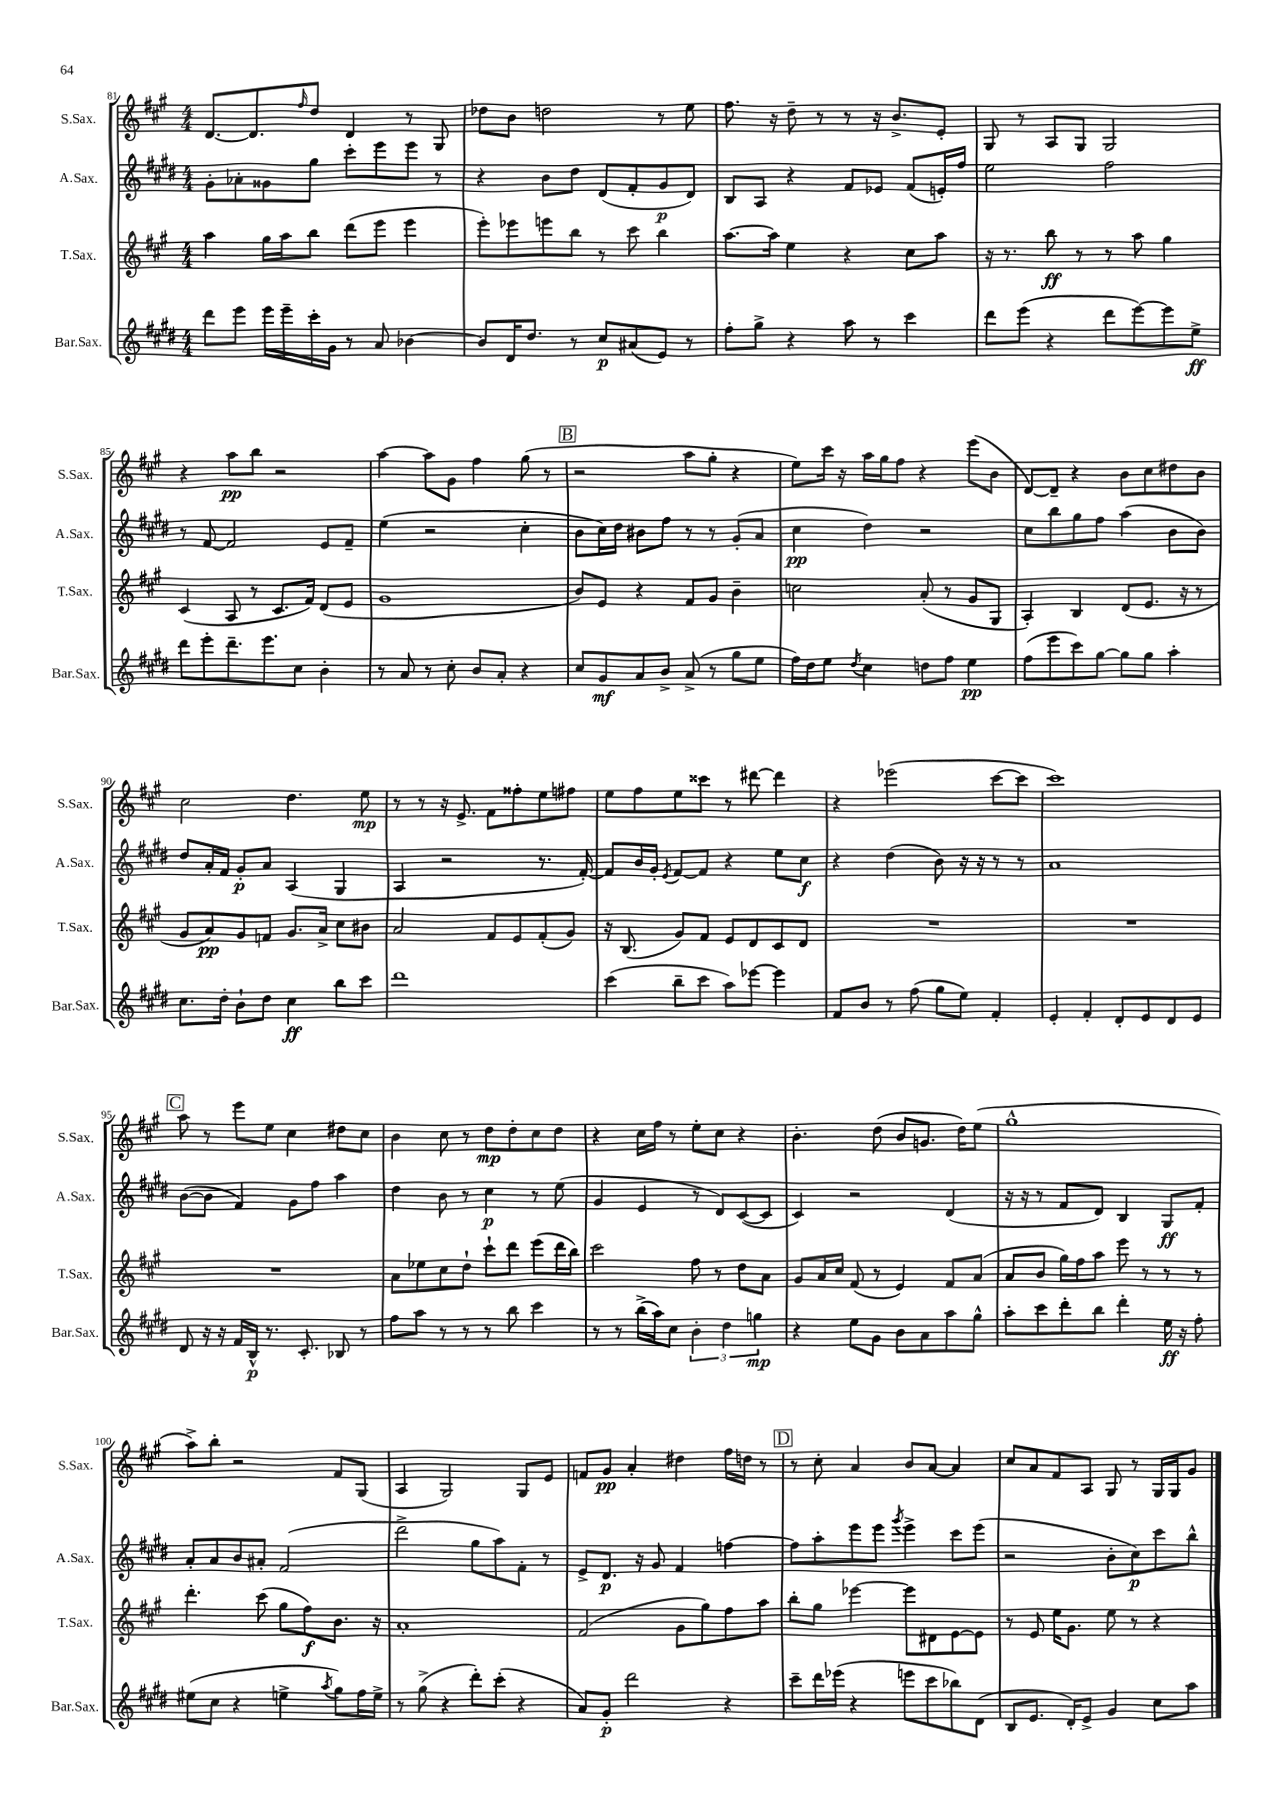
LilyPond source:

<<
\new StaffGroup <<
\new Staff = "s0" \with { instrumentName = "S.Sax." shortInstrumentName = "S.Sax." } {
    \clef treble \key a \major \numericTimeSignature \time 4/4
    d'8.~ d'8. \grace { fis''16 } d''8 d'4 r8 gis8 |
    des''8 b'8 d''2 r8 e''8 |
    fis''8. r16 d''8-- r8 r8 r16 b'8.-> e'8-. |
    gis8 r8 a8 gis8 gis2 |
    r4 a''8\pp b''8 r2 |
    a''4~ a''8 gis'8 fis''4 gis''8( r8 |
    \mark \markup { \box "B" } r2 a''8 gis''8-. r4 |
    e''8) cis'''16 r16 a''16 gis''16 fis''8 r4 e'''8( b'8 |
    d'8~) d'8-- r4 b'8 cis''8 dis''8 b'8 |
    cis''2 d''4. e''8\mp |
    r8 r8 r16 e'8.-> fis'8 fisis''8-. e''8 fis''8 |
    e''8 fis''8 e''8 cisis'''8 r8 dis'''8~ dis'''4 |
    r4 ees'''2( cis'''8~ cis'''8 |
    cis'''1) |
    \mark \markup { \box "C" } a''8 r8 e'''8 e''8 cis''4 dis''8 cis''8 |
    b'4 cis''8 r8 d''8\mp d''8-. cis''8 d''8 |
    r4 cis''16 fis''16 r8 e''8-. cis''8 r4 |
    b'4.-. d''8( b'8 g'8. d''16) e''8( |
    gis''1-^ |
    a''8->) b''8-. r2 fis'8 gis8( |
    a4 gis2) gis8 e'8 |
    f'8 gis'8\pp a'4-. dis''4 fis''16 d''16 r8 |
    \mark \markup { \box "D" } r8 cis''8-. a'4 b'8 a'8~ a'4 |
    cis''8 a'8 fis'8 a8 gis8 r8 gis16 gis16 gis'8 \bar "|." |
}
\new Staff = "s1" \with { instrumentName = "A.Sax." shortInstrumentName = "A.Sax." } {
    \clef treble \key e \major \numericTimeSignature \time 4/4
    gis'8-. aes'8-. gisis'8 gis''8 cis'''8-. e'''8 e'''8 r8 |
    r4 b'8 dis''8 dis'8( fis'8-. gis'8\p dis'8) |
    b8 a8 r4 fis'8 ees'8 fis'8( e'16-.) fis''16 |
    e''2 fis''2 |
    r8 fis'8~ fis'2 e'8 fis'8-- |
    e''4( r2 cis''4-. |
    \mark \markup { \box "B" } b'8 cis''16) dis''16 bis'8 fis''8 r8 r8 gis'8-.( a'8 |
    cis''4\pp dis''4) r2 |
    cis''8 b''8 gis''8 fis''8 a''4( b'8 b'8) |
    dis''8 a'16-. fis'16 gis'8-.\p a'8 a4( gis4 |
    a4 r2 r8. fis'16~-.) |
    fis'8 b'16 gis'16-. \acciaccatura { e'8 } fis'8~ fis'8 r4 e''8 cis''8\f |
    r4 dis''4( b'8) r16 r16 r8 r8 |
    a'1 |
    \mark \markup { \box "C" } b'8~( b'8 fis'4) gis'8 fis''8 a''4 |
    dis''4 b'8 r8 cis''4\p r8 e''8( |
    gis'4 e'4 r8 dis'8) cis'8~( cis'8 |
    cis'4) r2 dis'4( |
    r16 r16 r8 fis'8 dis'8) b4 gis8\ff fis'8-. |
    a'8-. a'8 b'8 ais'8-. fis'2( |
    dis'''2-> gis''8 a''8) fis'8-. r8 |
    e'8-> dis'8.\p r16 gis'8 fis'4 f''4~ |
    \mark \markup { \box "D" } f''8 a''8-. e'''8 e'''8 \acciaccatura { gis'''8 } e'''4-> cis'''8 e'''8( |
    r2 b'8-. cis''8\p) cis'''8 b''8-^ \bar "|." |
}
\new Staff = "s2" \with { instrumentName = "T.Sax." shortInstrumentName = "T.Sax." } {
    \clef treble \key a \major \numericTimeSignature \time 4/4
    a''4 gis''16 a''16 b''8 d'''8( e'''8 e'''4 |
    e'''8-.) ees'''8 e'''8 b''8 r8 cis'''8 b''4 |
    a''8.~ a''16 e''4 r4 cis''8 a''8 |
    r16 r8. b''8\ff r8 r8 a''8 gis''4 |
    cis'4( a8 r8 cis'8. fis'16) d'8( e'8 |
    gis'1 |
    \mark \markup { \box "B" } b'8) e'8 r4 fis'8 gis'8 b'4-- |
    c''2 a'8-.( r8 gis'8 gis8 |
    a4-.) b4 d'8( e'8. r16 r8 |
    gis'8 a'8\pp) gis'8 f'8 gis'8. a'16-> cis''8 bis'8 |
    a'2 fis'8 e'8 fis'8-.( gis'8) |
    r16 b8.( gis'8) fis'8 e'8 d'8 cis'8 d'8 |
    R1 |
    R1 |
    \mark \markup { \box "C" } R1 |
    a'8 ees''8 cis''8 d''8-! cis'''8-! d'''8 e'''8( d'''16 b''16) |
    cis'''2 fis''8 r8 d''8 a'8 |
    gis'8 a'16 cis''16 fis'8( r8 e'4) fis'8 a'8( |
    a'8 b'8 gis''16) fis''16 a''8 e'''8 r8 r8 r8 |
    d'''4.-. cis'''8( gis''8 fis''8\f) b'8. r16 |
    a'1-. |
    fis'2( gis'8 gis''8) fis''8 a''8 |
    \mark \markup { \box "D" } b''8-. gis''8 ees'''4~ ees'''8 dis'8 e'8~ e'8 |
    r8 e'8 e''16 gis'8. e''8 r8 r4 \bar "|." |
}
\new Staff = "s3" \with { instrumentName = "Bar.Sax." shortInstrumentName = "Bar.Sax." } {
    \clef treble \key e \major \numericTimeSignature \time 4/4
    dis'''8 e'''8 e'''16 e'''16-- cis'''16-. gis'16 r8 a'8 bes'4~ |
    bes'8 dis'16 dis''8. r8 cis''8\p ais'8( e'8) r8 |
    fis''8-. gis''8-> r4 a''8 r8 cis'''4 |
    dis'''8 e'''8( r4 dis'''8 e'''8~) e'''8 e''8->\ff |
    dis'''8 e'''8-. dis'''8.-- e'''8. cis''8 b'4-. |
    r8 a'8 r8 cis''8-. b'8 a'8-. r4 |
    \mark \markup { \box "B" } cis''8 gis'8\mf a'8 b'8-> a'8->( r8 gis''8 e''8 |
    fis''16) dis''16 e''8 \acciaccatura { dis''8 } cis''4 d''8 fis''8 e''4\pp |
    fis''8( e'''8 cis'''8) gis''8~ gis''8 gis''8 a''4-. |
    cis''8. dis''16-. b'8-! dis''8 cis''4\ff b''8 cis'''8 |
    dis'''1 |
    cis'''4( b''8-- cis'''8 a''8) ees'''8~ ees'''4 |
    fis'8 b'8 r8 fis''8( gis''8 e''8) fis'4-. |
    e'4-. fis'4-. dis'8-. e'8 dis'8 e'8 |
    \mark \markup { \box "C" } dis'8 r16 r16 fis'16 b16-^\p r8. cis'8.-. bes8 r8 |
    fis''8 a''8 r8 r8 r8 b''8 cis'''4 |
    r8 r8 b''16->( a''16) cis''8 \tuplet 3/2 { b'4-. dis''4 g''4\mp } |
    r4 e''8 gis'8 b'8 a'8 a''8 gis''8-^ |
    a''8-. cis'''8 dis'''8-. b''8 dis'''4-. e''16\ff r16 fis''8-. |
    eis''8( cis''8 r4 e''4-> \acciaccatura { a''8 } gis''8) fis''16 e''16-> |
    r8 gis''8->( r4 dis'''8-.) cis'''8-.( r4 |
    a'8) gis'8-.\p dis'''2 r4 |
    \mark \markup { \box "D" } cis'''8-- dis'''16 ees'''16( r4 e'''8 cis'''8 bes''8) dis'8( |
    b8 e'8. dis'16-.) e'8-> gis'4 cis''8 a''8 \bar "|." |
}
>>
>>
\layout { \context { \Score currentBarNumber = #81 } }
